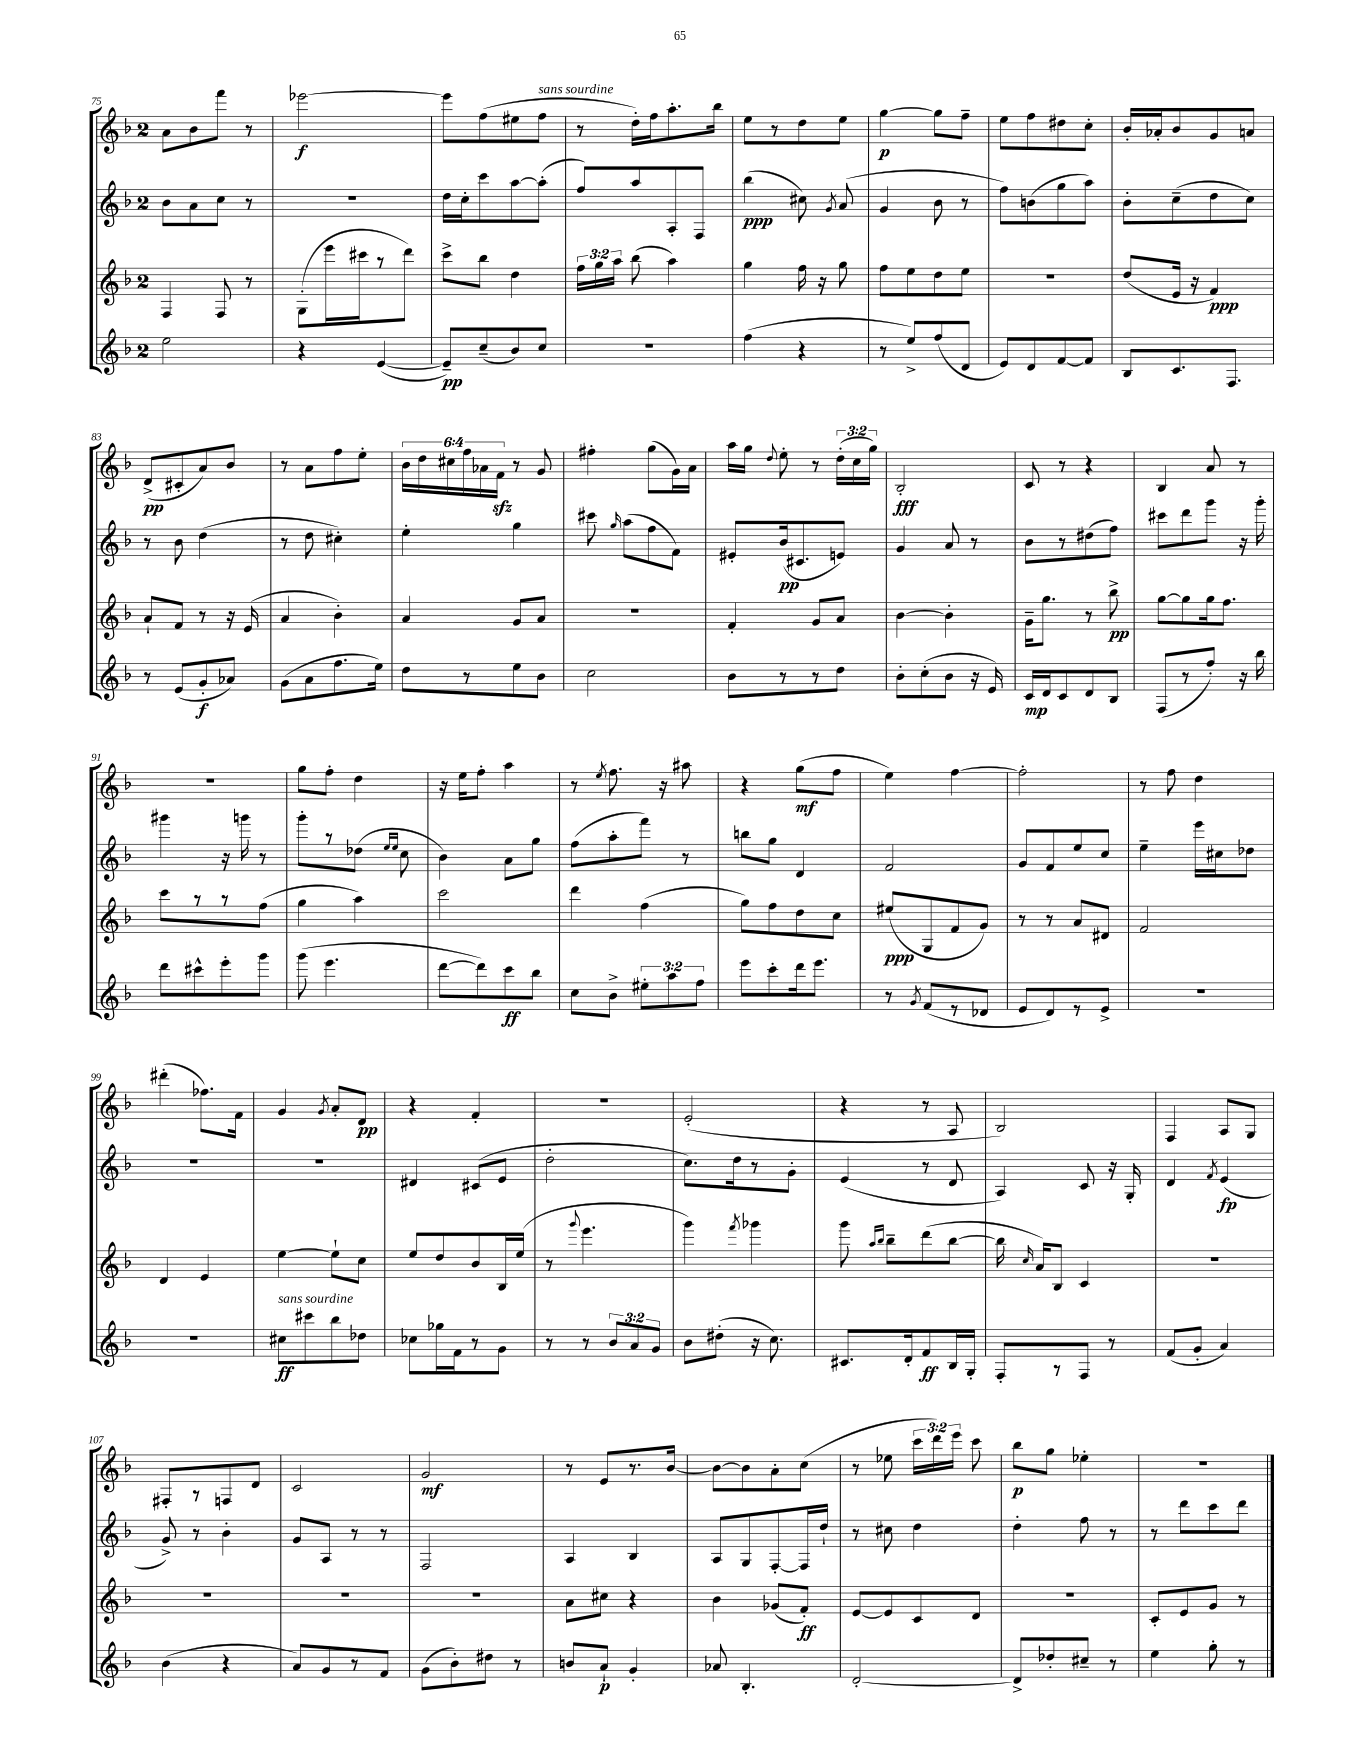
<<
\new StaffGroup <<
\new Staff = "s0" {
    \clef treble \key f \major \once \override Staff.TimeSignature.style = #'single-digit \time 2/4 \override Staff.TupletNumber.text = #tuplet-number::calc-fraction-text
    \autoBeamOff a'8[ bes'8 f'''8] r8 |
    ees'''2~\f |
    ees'''8[ f''8( eis''8 f''8]^\markup { \italic "sans sourdine" } |
    r8 d''16[-.) f''16 a''8.-. bes''16] |
    e''8[ r8 d''8 e''8] |
    g''4~\p g''8[ f''8]-- |
    e''8[ f''8 dis''8 c''8]-. |
    bes'16[-. aes'16-. bes'8 g'8 a'8] |
    d'8[->\pp( cis'8-. a'8) bes'8] |
    r8 a'8[ f''8 e''8]-. |
    \tuplet 6/4 { bes'16[ d''16 cis''16 f''16 aes'16 f'16]\sfz } r8 g'8 |
    fis''4-. g''8[( g'16) a'16] |
    a''16[ g''16] \appoggiatura { d''8 } e''8-. r8 \tuplet 3/2 { d''16[-.( c''16 g''16]) } |
    bes2-.\fff |
    c'8 r8 r4 |
    bes4 a'8 r8 |
    r2 |
    g''8[ f''8]-. d''4 |
    r16 e''16[ f''8]-. a''4 |
    r8 \acciaccatura { e''8 } f''8. r16 ais''8 |
    r4 g''8[\mf( f''8] |
    e''4) f''4~ |
    f''2-. |
    r8 f''8 d''4 |
    dis'''4-.( fes''8.[) f'16] |
    g'4 \acciaccatura { g'8 } a'8[-. d'8]\pp |
    r4 f'4-. |
    R2 |
    e'2-.( |
    r4 r8 a8 |
    bes2) |
    f4 a8[ g8] |
    fis8[-. r8 f8 d'8] |
    c'2 |
    g'2\mf |
    r8 e'8[ r8. bes'16]~ |
    bes'8[~ bes'8 a'8-. c''8]( |
    r8 ees''8 \tuplet 3/2 { c'''16[ d'''16) e'''16] } c'''8 |
    bes''8[\p g''8] ees''4-. |
    R2 \bar "|." |
}
\new Staff = "s1" {
    \clef treble \key f \major \once \override Staff.TimeSignature.style = #'single-digit \time 2/4
    \autoBeamOff bes'8[ a'8 c''8] r8 |
    r2 |
    d''16[ c''16-. c'''8 a''8~ a''8]-.( |
    f''8[) a''8 a8-. f8] |
    bes''4\ppp( cis''8) \acciaccatura { g'8 } a'8( |
    g'4 bes'8 r8 |
    f''8[) b'8( g''8 a''8]) |
    bes'8[-. c''8--( d''8 c''8]) |
    r8 bes'8 d''4( |
    r8 d''8 cis''4-.) |
    e''4-. g''4 |
    cis'''8 \grace { g''16 } a''8[( f''8 f'8]) |
    eis'8[-. bes'16\pp( cis'8. e'8]) |
    g'4 a'8 r8 |
    bes'8[ r8 dis''8( f''8]) |
    cis'''8[ d'''8 g'''8] r16 g'''16-. |
    gis'''4 r16 g'''16 r8 |
    g'''8[-. r8 des''8]( \grace { e''16[ e''16] } c''8 |
    bes'4) a'8[ g''8] |
    f''8[( a''8-. f'''8]) r8 |
    b''8[ g''8] d'4 |
    f'2 |
    g'8[ f'8 e''8 c''8] |
    e''4-- e'''16[ cis''16 des''8] |
    R2 |
    R2 |
    dis'4 cis'8[( e'8] |
    d''2-. |
    c''8.[) d''16 r8 g'8]-. |
    e'4( r8 d'8 |
    a4) c'8 r16 g16-. |
    d'4 \acciaccatura { f'8 } e'4\fp( |
    g'8->) r8 bes'4-. |
    g'8[ a8] r8 r8 |
    f2 |
    a4 bes4 |
    a8[ g8 f8~-. f16 d''16]-! |
    r8 cis''8 d''4 |
    d''4-. f''8 r8 |
    r8 d'''8[ c'''8 d'''8] \bar "|." |
}
\new Staff = "s2" {
    \clef treble \key f \major \once \override Staff.TimeSignature.style = #'single-digit \time 2/4 \override Staff.TupletNumber.text = #tuplet-number::calc-fraction-text
    \autoBeamOff f4 f8 r8 |
    g8[-.( e'''16 cis'''16 r8 d'''8]) |
    c'''8[-> bes''8] d''4 |
    \tuplet 3/2 { f''16[ g''16 a''16] } bes''8( a''4) |
    g''4 f''16 r16 g''8 |
    f''8[ e''8 d''8 e''8] |
    r2 |
    d''8[( e'16] r16 f'4\ppp) |
    a'8[-! f'8] r8 r16 e'16( |
    a'4 bes'4-.) |
    a'4 g'8[ a'8] |
    R2 |
    f'4-. g'8[ a'8] |
    bes'4~ bes'4-. |
    g'16[-- g''8.] r8 bes''8->\pp |
    g''8[~ g''8 g''16 f''8.] |
    c'''8[ r8 r8 f''8]( |
    g''4 a''4) |
    c'''2 |
    d'''4 f''4( |
    g''8[) f''8 d''8 c''8] |
    eis''8[\ppp( g8 f'8 g'8]) |
    r8 r8 a'8[ dis'8] |
    f'2 |
    d'4 e'4 |
    e''4~ e''8[-! c''8] |
    e''8[ d''8 bes'8 bes16 e''16]( |
    r8 \appoggiatura { g'''8 } e'''4. |
    g'''4) \acciaccatura { f'''8 } ges'''4 |
    g'''8 \grace { a''16[ bes''16] } bes''8[-- d'''8( bes''8]~ |
    bes''16 \grace { c''16 } a'16[) bes8] c'4 |
    R2 |
    R2 |
    R2 |
    R2 |
    a'8[ cis''8] r4 |
    bes'4 ges'8[( f'8]-.\ff) |
    e'8[~ e'8 c'8 d'8] |
    R2 |
    c'8[-. e'8 g'8] r8 \bar "|." |
}
\new Staff = "s3" {
    \clef treble \key f \major \once \override Staff.TimeSignature.style = #'single-digit \time 2/4 \override Staff.TupletNumber.text = #tuplet-number::calc-fraction-text
    \autoBeamOff e''2 |
    r4 e'4~( |
    e'8[--\pp) c''8--( bes'8) c''8] |
    r2 |
    f''4( r4 |
    r8 e''8[->) f''8( d'8] |
    e'8[) d'8 f'8~ f'8] |
    bes8[ c'8. f8.] |
    r8 e'8[( g'8-.\f aes'8]) |
    g'8[( a'8 f''8. e''16]) |
    d''8[ r8 e''8 bes'8] |
    c''2 |
    bes'8[ r8 r8 d''8] |
    bes'8[-. c''8-.( bes'8] r16 e'16) |
    c'16[\mp d'16 c'8 d'8 bes8] |
    f8[( r8 f''8]-.) r16 bes''16 |
    d'''8[ cis'''8-^ e'''8-. g'''8] |
    g'''8( e'''4. |
    d'''8[~ d'''8) c'''8\ff bes''8] |
    c''8[ bes'8]-> \tuplet 3/2 { eis''8[-. a''8 f''8] } |
    e'''8[ c'''8-. d'''16 e'''8.] |
    r8 \acciaccatura { g'8 } f'8[( r8 des'8] |
    e'8[ d'8) r8 e'8]-> |
    R2 |
    R2 |
    cis''8[\ff^\markup { \italic "sans sourdine" } cis'''8 bes''8 des''8] |
    ces''8[ ges''16 f'16 r8 g'8] |
    r8 r8 \tuplet 3/2 { bes'8[ a'8 g'8] } |
    bes'8[ dis''8]-.( r16 c''8.) |
    cis'8.[ d'16-. f'8\ff bes16 g16]-. |
    f8[-. r8 f8] r8 |
    f'8[( g'8]-. a'4) |
    bes'4( r4 |
    a'8[) g'8 r8 f'8] |
    g'8[( bes'8-.) dis''8] r8 |
    b'8[ a'8]-!\p g'4-. |
    aes'8 bes4.-. |
    d'2~-. |
    d'8[-> des''8-. cis''8]-- r8 |
    e''4 g''8-. r8 \bar "|." |
}
>>
>>
\layout { \context { \Score currentBarNumber = #75 } }
